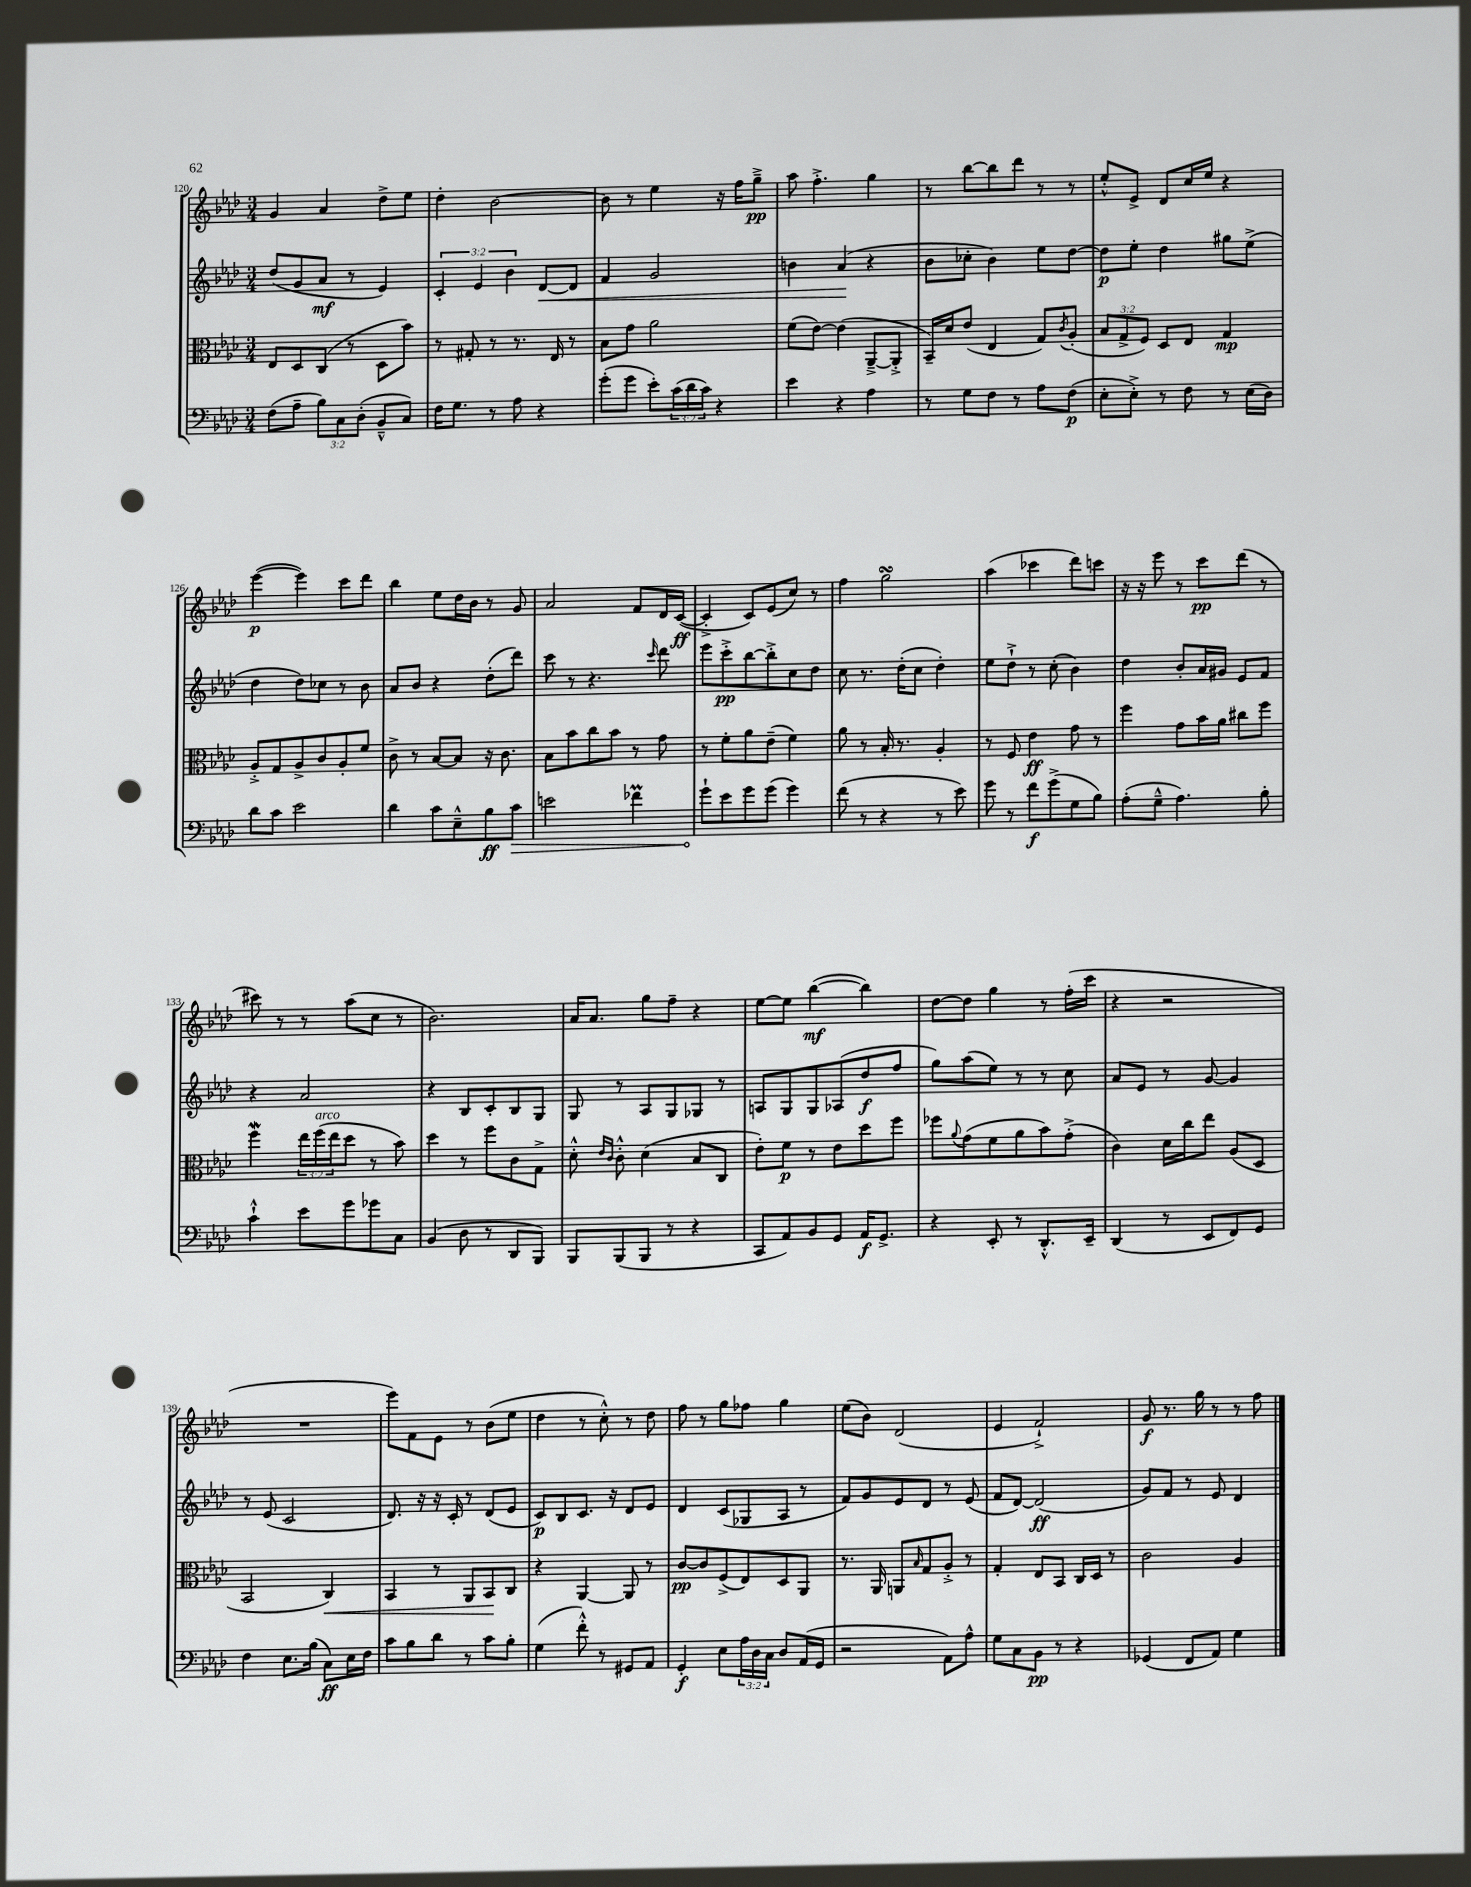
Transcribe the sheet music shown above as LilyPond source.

<<
\new StaffGroup <<
\new Staff = "s0" {
    \clef treble \key aes \major \numericTimeSignature \time 3/4
    g'4 aes'4 des''8-> ees''8 |
    des''4-. bes'2~ |
    bes'8 r8 ees''4 r16 f''16 g''8--->\pp |
    aes''8 f''4.-.-> g''4 |
    r8 bes''8~ bes''8 des'''8 r8 r8 |
    ees''8-.-^ ees'8-> des'8 c''16 ees''16 r4 |
    ees'''4~\p( ees'''4) c'''8 des'''8 |
    bes''4 ees''8 des''16 bes'16 r8 g'8 |
    aes'2 f'8 des'16 c'16~\ff( |
    c'4-.-> c'8) ees'8( c''8) r8 |
    f''4 g''2\turn |
    aes''4( ces'''4 des'''8) c'''8 |
    r16 r16 ees'''8 r8 c'''8\pp des'''8( r8 |
    cis'''8) r8 r8 aes''8( c''8 r8 |
    bes'2.) |
    aes'16 aes'8. g''8 f''8-- r4 |
    ees''8~ ees''8 bes''4~\mf( bes''4) |
    des''8~ des''8 g''4 r8 f''16-.( c'''16 |
    r4 r2 |
    R2. |
    ees'''8) f'8 ees'8 r8 bes'8( ees''8 |
    des''4 r8 c''8-.-^) r8 des''8 |
    f''8 r8 g''8 fes''8 g''4 |
    ees''8( bes'8) des'2( |
    ees'4 f'2-!->) |
    g'8\f r8. g''16 r8 r8 f''8 \bar "|." |
}
\new Staff = "s1" {
    \clef treble \key aes \major \numericTimeSignature \time 3/4 \override Staff.TupletNumber.text = #tuplet-number::calc-fraction-text
    des''8( g'8 aes'8\mf r8 ees'4) |
    \tuplet 3/2 { c'4-. ees'4 bes'4 } des'8~\< des'8 |
    f'4 g'2 |
    b'4 aes'4\!( r4 |
    bes'8 ces''8-. bes'4) ees''8 des''8~ |
    des''8\p ees''8-. des''4 gis''8 ees''8->( |
    des''4 des''8) ces''8 r8 bes'8 |
    aes'8 bes'8 r4 des''8-.( des'''8) |
    c'''8 r8 r4. \grace { c'''16 } des'''8 |
    ees'''8 c'''8-.->\pp bes''8~ bes''8-.-> c''8 des''8 |
    c''8 r8. des''16-.( c''8 des''4-.) |
    ees''8 des''8-!-> r8 c''8-.( bes'4) |
    des''4 bes'8-. aes'16 gis'16 ees'8 f'8 |
    r4 aes'2 |
    r4 bes8 c'8-. bes8 g8 |
    g8 r8 aes8 g8 ges8 r8 |
    a8 g8 g8 aes8( des''8\f f''8 |
    g''8) aes''8( ees''8) r8 r8 c''8 |
    aes'8 ees'8 r8 g'8~ g'4 |
    r8 ees'8( c'2 |
    des'8.) r16 r16 c'16-. r8 des'8( ees'8 |
    c'8\p) bes8 c'8. r16 des'8 ees'8 |
    des'4 c'8( ges8 aes8 r8 |
    f'8) g'8 ees'8 des'8 r8 ees'8( |
    f'8 des'8~) des'2\ff( |
    g'8) f'8 r8 ees'8 des'4 \bar "|." |
}
\new Staff = "s2" {
    \clef alto \key aes \major \numericTimeSignature \time 3/4 \override Staff.TupletNumber.text = #tuplet-number::calc-fraction-text
    ees8 des8 c8( r8 des8 bes'8) |
    r8 gis8-. r8 r8. ees16 r8 |
    bes8 g'8 aes'2 |
    f'8( ees'8~) ees'4( aes,8~---> aes,8-.-> |
    bes,16--) des'16 ees'8( ees4 g8) \acciaccatura { c'8 } aes8-.( |
    \tuplet 3/2 { bes8 g8-> f8) } des8 ees8 g4\mp |
    aes8-.-> g8 aes8-> c'8 aes8-. f'8 |
    c'8-> r8 bes8~ bes8 r16 c'8. |
    bes8 bes'8 c''8 bes'8 r8 g'8 |
    r8 f'8-. aes'8 ees'8--( f'4) |
    aes'8 r8 bes16-. r8. aes4-. |
    r8 f8 ees'4\ff g'8 r8 |
    f''4 g'8 bes'16 aes'16 cis''8 f''8 |
    f''4\mordent \tuplet 3/2 { ees''16 f''16^\markup { \italic "arco" }( ees''16 } des''8 r8 bes'8) |
    des''4 r8 f''8 c'8 g8-> |
    des'8-.-^ \grace { ees'16 c'16 } c'8-.-^ des'4( bes8 c8 |
    ees'8-.) f'8\p r8 ees'8 des''8 f''8 |
    fes''8 \appoggiatura { aes'8 } g'8( f'8 aes'8 bes'8) g'8-.->( |
    c'4) des'16 c''16 ees''8 aes8( des8 |
    bes,2 c4\<) |
    bes,4 r8 aes,8 bes,8\! c8 |
    r4 aes,4~ aes,8 r8 |
    c'8~\pp c'8 f8->( ees8) des8 aes,8 |
    r8. aes,16 a,8 \grace { bes16 } g8 aes8-.-> r8 |
    g4-. ees8 bes,8 c16 des16 r8 |
    c'2 aes4 \bar "|." |
}
\new Staff = "s3" {
    \clef bass \key aes \major \numericTimeSignature \time 3/4 \override Staff.TupletNumber.text = #tuplet-number::calc-fraction-text
    f8( aes8-- \tuplet 3/2 { bes8) c8 des8-.( } bes,8---^ c8) |
    f16 g8. r8 aes8 r4 |
    g'8-.( g'8 ees'8-.) \tuplet 3/2 { c'16( des'16 c'16) } r4 |
    ees'4 r4 aes4 |
    r8 g8 f8 r8 aes8 f8\p( |
    ees8-. ees8-.->) r8 f8 r8 ees16( des16) |
    des'8 c'8 ees'2 |
    des'4 c'8 ees8---^ bes8\ff \once \override Hairpin.circled-tip = ##t c'8\> |
    e'2 fes'4\prall |
    g'8-!\! ees'8 g'8 g'8( g'4) |
    f'8( r8 r4 r8 ees'8) |
    g'8 r8 f'8\f g'8->( g8 bes8) |
    aes8-.( g8---^ aes4.) bes8-. |
    c'4-!-^ ees'8 g'8 ges'8 c8 |
    bes,4( des8 r8 des,8 bes,,8) |
    bes,,8 bes,,8( bes,,8 r8 r4 |
    c,8 aes,8) bes,8 g,8 aes,16\f g,8.-> |
    r4 ees,8-. r8 des,8.-.-^ ees,16-- |
    des,4( r8 ees,8 f,8) g,8 |
    f4 ees8. bes16( c8\ff) ees16 f16 |
    c'8 bes8 des'8 r8 c'8 bes8-. |
    g4( f'8-.-^) r8 gis,8 aes,8 |
    g,4-.\f ees8 \tuplet 3/2 { aes16 des16 c16 } des8 aes,16( g,16 |
    r2 aes,8) aes8-^ |
    g8 c8 bes,8\pp r8 r4 |
    ges,4( f,8 aes,8) g4 \bar "|." |
}
>>
>>
\layout { \context { \Score currentBarNumber = #120 } }
